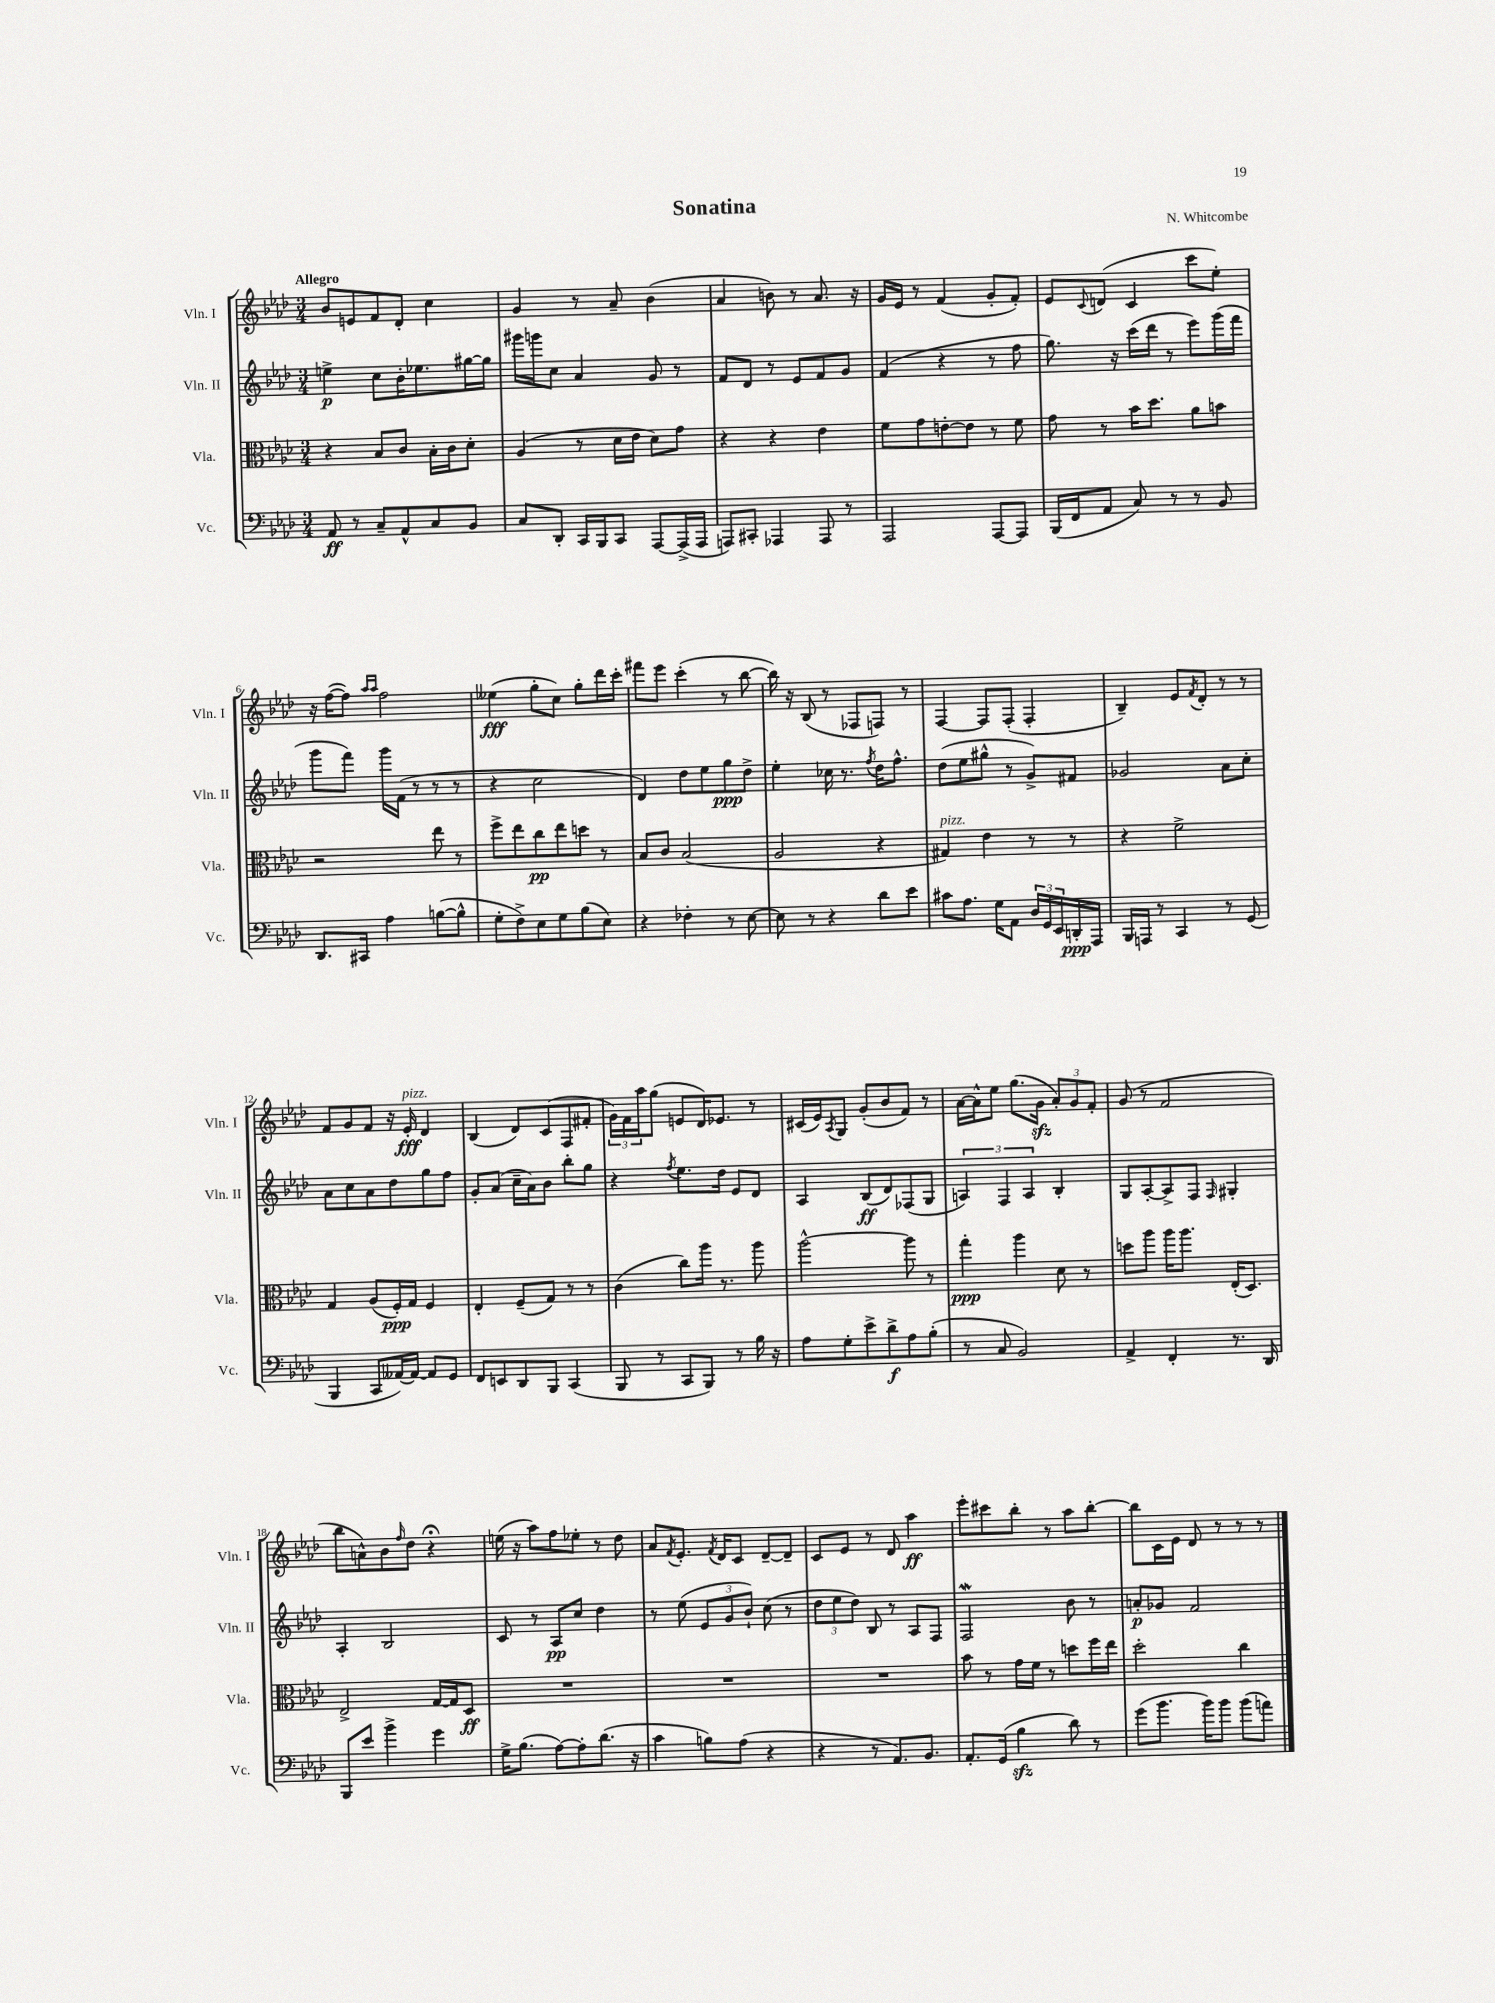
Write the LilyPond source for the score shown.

\header { title = "Sonatina" composer = "N. Whitcombe" }
<<
\new StaffGroup <<
\new Staff = "s0" \with { instrumentName = "Vln. I" shortInstrumentName = "Vln. I" } {
    \clef treble \key aes \major \numericTimeSignature \time 3/4 \tempo "Allegro"
    bes'8 e'8 f'8 des'8-. c''4 |
    g'4 r8 aes'8-- bes'4( |
    aes'4 b'8) r8 aes'8. r16 |
    g'16 ees'16 r8 f'4( g'8-. f'8-.) |
    ees'8 \appoggiatura { c'8 } d'8( c'4 c'''8 ees''8-.) |
    r16 f''16~( f''8) \grace { aes''16 aes''16 } f''2 |
    eeses''4\fff( g''8-. c''8) g''8-. des'''16 c'''16-. |
    fis'''8 ees'''8 c'''4-.( r8 bes''8~ |
    bes''16) r16 bes8( r8 fes8 f8) r8 |
    f4~ f8 f8-.( f4-. |
    bes4--) ees'8 \acciaccatura { f'8 } des'8-. r8 r8 |
    f'8 g'8 f'8 r16 ees'16-.\fff^\markup { \italic "pizz." } des'4 |
    bes4( des'8) c'8( f8 fis'8-. |
    \tuplet 3/2 { g'16) f'16 aes''16 } g''8( e'8 des'16) ees'8. r8 |
    cis'16( ees'16) \acciaccatura { aes8 } g8 g'8-.( bes'8 f'8) r8 |
    aes'16~ aes'16-^ ees''8 g''8.( g'16\sfz \tuplet 3/2 { aes'8-.) g'8 f'8-. } |
    g'8( r8 f'2 |
    bes''8 a'8-^) bes'8 \grace { f''16 } des''8 r4\fermata |
    e''16( r16 aes''8) f''8 ees''8-. r8 des''8 |
    aes'8 \acciaccatura { f'8 } ees'8.-. \acciaccatura { f'8 } des'16 c'8 des'8~-- des'8-- |
    c'8 ees'8 r8 des'8 aes''4\ff |
    ees'''8-. cis'''8 bes''8-. r8 aes''8 bes''8~-. |
    bes''8 c'16 ees'16 des'8 r8 r8 r8 \bar "|." |
}
\new Staff = "s1" \with { instrumentName = "Vln. II" shortInstrumentName = "Vln. II" } {
    \clef treble \key aes \major \numericTimeSignature \time 3/4
    e''4->\p c''8 bes'16-. ees''8. gis''16~ gis''16 |
    gis'''16 g'''16 c''8 aes'4 g'8 r8 |
    f'8 des'8 r8 ees'8 f'8 g'8 |
    f'4( r4 r8 f''8 |
    g''8.) r16 c'''16( des'''16 r8 ees'''8) g'''16( f'''16 |
    g'''8 f'''8) g'''16 f'16( r8 r8 r8 |
    r4 c''2 |
    des'4) des''8 ees''8 g''8\ppp des''8-> |
    ees''4-. ces''16 r8. \acciaccatura { f''8 } des''16 f''8.-^ |
    des''8( ees''8 gis''8-^ r8 g'8->) fis'8 |
    ges'2 aes'8 c''8-. |
    aes'8 c''8 aes'8 des''8 g''8 f''8 |
    g'8-. aes'8( c''16-- aes'16) bes'8 bes''8-. g''8 |
    r4 \acciaccatura { f''8 } ees''8. des''16 ees'8 des'8 |
    aes4 bes8\ff( des'8) fes8( g8 |
    \tuplet 3/2 { a4) f4 a4 } bes4-. |
    g8 aes8~-. aes8-> f8 \grace { f16 } gis4-. |
    aes4-. bes2 |
    c'8 r8 aes8\pp c''8 des''4 |
    r8 ees''8( \tuplet 3/2 { ees'8 g'8 bes'8-!) } c''8( r8 |
    \tuplet 3/2 { des''8 ees''8 des''8) } bes8 r8 aes8 f8 |
    f2\mordent bes'8 r8 |
    a'8-.\p ges'8 f'2 \bar "|." |
}
\new Staff = "s2" \with { instrumentName = "Vla." shortInstrumentName = "Vla." } {
    \clef alto \key aes \major \numericTimeSignature \time 3/4
    r4 bes8 c'8 bes16-. c'16 des'8-. |
    aes4( r8 des'16 ees'16 des'8) g'8 |
    r4 r4 ees'4 |
    f'8 g'8 e'8~-. e'8 r8 f'8 |
    g'8 r8 bes'16 des''8. aes'8 b'8 |
    r2 ees''8 r8 |
    f''8-> ees''8 c''8\pp ees''8 d''8 r8 |
    bes8 c'8 bes2( |
    aes2 r4 |
    gis4^\markup { \italic "pizz." }) ees'4 r8 r8 |
    r4 f'2-> |
    g4 aes8( f16-.\ppp) g16 f4 |
    ees4-. f8--( g8) r8 r8 |
    c'4( c''8) aes''16 r8. aes''8 |
    aes''2~-^ aes''8 r8 |
    g''4-.\ppp aes''4 des'8 r8 |
    d''8 aes''8 aes''16 aes''8. ees16-.( des8.) |
    ees2-> g16~ g16 des8\ff |
    R2. |
    R2. |
    R2. |
    bes'8 r8 g'16 f'16 r8 d''8 f''16 ees''16 |
    des''2-. c''4 \bar "|." |
}
\new Staff = "s3" \with { instrumentName = "Vc." shortInstrumentName = "Vc." } {
    \clef bass \key aes \major \numericTimeSignature \time 3/4
    aes,8\ff r8 c8-- aes,8-^ c8 bes,8 |
    c8 des,8-. c,16 bes,,16 c,8 aes,,8~ aes,,16->( aes,,16 |
    a,,8) cis,8-. aes,,4 aes,,8 r8 |
    aes,,2 aes,,8~ aes,,8 |
    bes,,16( f,16 aes,8 c8) r8 r8 bes,8 |
    des,8. cis,16 aes4 b8~( b8-^ |
    g8-. f8->) ees8 g8 bes8( ees8) |
    r4 fes4-. r8 ees8~ |
    ees8 r8 r4 des'8 ees'8 |
    cis'8 aes8. g16 aes,8 \tuplet 3/2 { des16 g,16 ees,16 } d,16-.\ppp aes,,16 |
    bes,,16 a,,16 r8 c,4 r8 g,8( |
    bes,,4 c,8 aeses,16~) aeses,16~ aeses,8 g,8 |
    f,8 e,8 des,8 bes,,8 c,4( |
    bes,,8 r8 c,8 bes,,8) r8 bes16 r16 |
    aes8 g8-. ees'8-> des'8->\f aes8 bes8-.( |
    r8 c8 bes,2) |
    aes,4-> f,4-. r8. des,16 |
    bes,,8 ees'8 bes'4-> g'4 |
    g16-> bes8.( aes8~) aes8-. des'8.( r16 |
    c'4 b8) aes8( r4 |
    r4 r8 aes,8.) bes,8. |
    aes,8.-. g,16( bes4\sfz des'8) r8 |
    g'8( bes'8. bes'16) bes'8 bes'8( a'8) \bar "|." |
}
>>
>>
